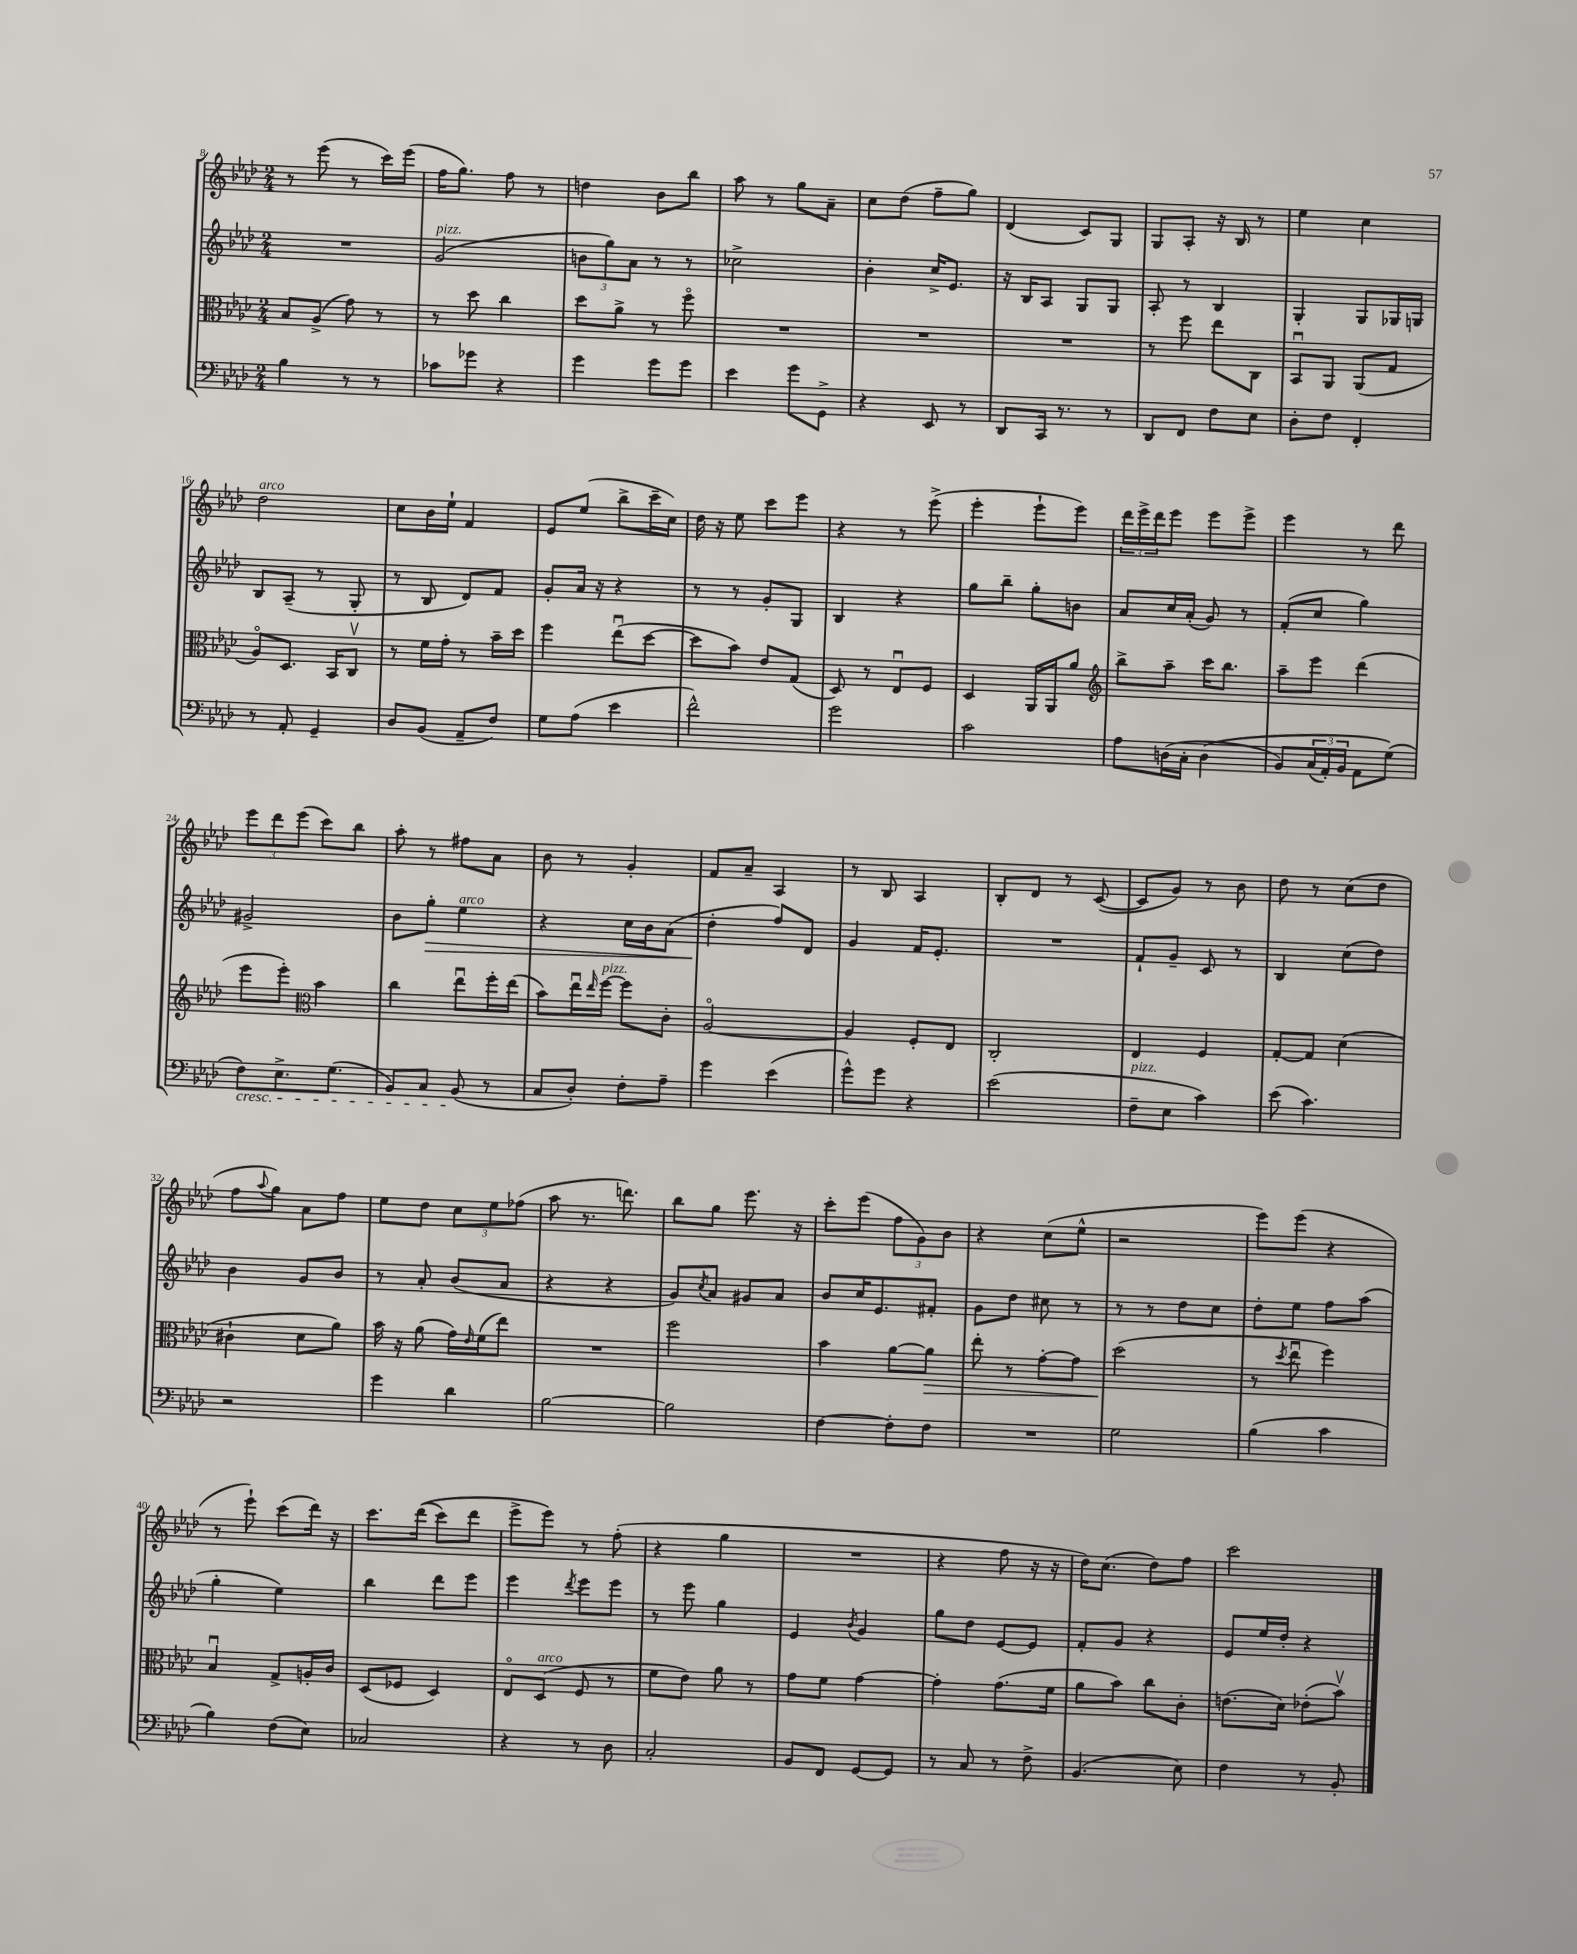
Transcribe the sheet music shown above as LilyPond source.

<<
\new StaffGroup <<
\new Staff = "s0" {
    \clef treble \key aes \major \numericTimeSignature \time 2/4
    r8 ees'''8( r8 c'''16) ees'''16( |
    f''16 g''8.) f''8 r8 |
    d''4 bes'8 bes''8 |
    aes''8 r8 g''8 aes'8-- |
    c''8 des''8( f''8-- g''8) |
    des'4( c'8) g8 |
    g8 aes8-. r16 bes16 r8 |
    ees''4 c''4 |
    des''2^\markup { \italic "arco" } |
    c''8 bes'16 ees''16-! f'4 |
    ees'8 ees''8( bes''8-> c'''16-- c''16) |
    des''16 r16 ees''8 c'''8 ees'''8 |
    r4 r8 ees'''8->( |
    ees'''4-. ees'''8-! ees'''8) |
    \tuplet 3/2 { des'''16 ees'''16-> des'''16 } ees'''8 ees'''8 ees'''8-> |
    ees'''4 r8 des'''8 |
    \tuplet 3/2 { ees'''8 des'''8 ees'''8( } c'''8) bes''8 |
    aes''8-. r8 fis''8 aes'8 |
    bes'8 r8 g'4-. |
    f'8 aes'8-- aes4 |
    r8 bes8 aes4 |
    bes8-. des'8 r8 c'8~( |
    c'8 g'8) r8 bes'8 |
    des''8 r8 c''8( des''8 |
    f''8 \appoggiatura { aes''8 } g''8) aes'8 f''8 |
    ees''8 des''8 \tuplet 3/2 { c''8 ees''8 fes''8( } |
    aes''8 r8. d'''8.) |
    bes''8 g''8 ees'''8. r16 |
    c'''8-. ees'''8( \tuplet 3/2 { f''8 g'8) bes'8 } |
    r4 c''8( ees''8-^ |
    r2 |
    ees'''8) ees'''8( r4 |
    r8 ees'''8-!) c'''8( des'''16) r16 |
    c'''8. des'''16(\( c'''8) des'''8 |
    ees'''8-> ees'''8\) r8 f''8-.( |
    r4 g''4 |
    R2 |
    r4 f''8 r16 r16 |
    des''16) c''8.( des''8) f''8 |
    c'''2 \bar "|." |
}
\new Staff = "s1" {
    \clef treble \key aes \major \numericTimeSignature \time 2/4
    R2 |
    g'2^\markup { \italic "pizz." }( |
    \tuplet 3/2 { b'8 g''8) aes'8 } r8 r8 |
    ces''2-> |
    bes'4-. c''16-> ees'8. |
    r16 bes16 aes8 g8 g8 |
    aes8-. r8 bes4 |
    g4-. g8 ges16 g16 |
    bes8 aes8--( r8 g8-. |
    r8 bes8 des'8) f'8 |
    g'8-. aes'16 r16 r4 |
    r8 r8 g'8-. g8 |
    bes4 r4 |
    g''8 bes''8-- g''8-. b'8 |
    aes'8 c''16 aes'16-.( g'8) r8 |
    f'8-.( c''8 g''4) |
    gis'2-> |
    bes'8 g''8-.\> ees''4^\markup { \italic "arco" } |
    r4 c''16 bes'16 aes'8( |
    des''4-.\! f''8) des'8 |
    g'4 f'16 ees'8.-. |
    R2 |
    f'8-! g'8-- c'8 r8 |
    bes4 c''8( des''8) |
    bes'4 g'8 bes'8 |
    r8 aes'8-. bes'8( aes'8 |
    r4 r4 |
    g'8) \acciaccatura { c''8 } aes'8 gis'8 aes'8 |
    bes'8 c''16 ees'8. fis'8-. |
    g'8 des''8 cis''8 r8 |
    r8 r8 des''8 c''8 |
    des''8-. ees''8 f''8 aes''8( |
    g''4-. ees''4) |
    bes''4 des'''8 ees'''8 |
    ees'''4 \acciaccatura { des'''8 } ees'''8 ees'''8 |
    r8 ees'''8 g''4 |
    ees'4 \acciaccatura { bes'8 } g'4 |
    g''8 des''8 ees'8~ ees'8 |
    f'8-. g'8 r4 |
    ees'8 ees''16 des''16-. r4 \bar "|." |
}
\new Staff = "s2" {
    \clef alto \key aes \major \numericTimeSignature \time 2/4
    bes8 aes8->( g'8) r8 |
    r8 des''8 c''4 |
    des''8 aes'8-> r8 f''8\flageolet |
    R2 |
    R2 |
    R2 |
    r8 f''8 ees''8 c8 |
    bes,8\downbow aes,8 aes,8( g8 |
    aes8\flageolet) des8. bes,16 c8\upbow |
    r8 f'16 g'16-. r8 bes'16-- des''16 |
    f''4 ees''8\downbow( des''8~ |
    des''8 bes'8) ees'8 g8( |
    des8) r8 ees8\downbow f8 |
    des4 aes,16 aes,16 aes'8 |
    \clef treble bes''8-> aes''8-- c'''16 bes''8. |
    aes''8-- ees'''8 des'''4( |
    ees'''8 ees'''8-.) \clef alto bes'4 |
    c''4 ees''8\downbow f''16-. ees''16( |
    bes'8) ees''16\downbow \grace { ees''16 } f''16~^\markup { \italic "pizz." } f''8 c'8-. |
    aes2~\flageolet |
    aes4 f8-. ees8 |
    c2-. |
    ees4 f4 |
    g8~-. g8 des'4( |
    cis'4-! des'8 aes'8) |
    bes'16 r16 aes'8( g'16) \grace { ees'16 } f'16( ees''8) |
    R2 |
    f''2 |
    bes'4 aes'8~ aes'8\> |
    ees''8-. r8 g'8~-. g'8 |
    des''2\!( |
    r8 \acciaccatura { des''8 } ees''8\downbow f''4) |
    bes4\downbow g8-> a16-. c'16 |
    des8( fes8 des4) |
    ees8\flageolet des8^\markup { \italic "arco" }( f8 r8 |
    f'8 ees'8) aes'8 r8 |
    g'8 f'8 g'4~ |
    g'4-. g'8.( f'16 |
    aes'8 bes'8) c''8 c'8-. |
    e'8.( des'16) ees'8-.( bes'8\upbow) \bar "|." |
}
\new Staff = "s3" {
    \clef bass \key aes \major \numericTimeSignature \time 2/4
    bes4 r8 r8 |
    ces'8 ges'8 r4 |
    g'4 g'8 g'8 |
    ees'4 g'8 g,8-> |
    r4 ees,8 r8 |
    des,8 c,16 r8. r8 |
    des,8 f,8 f8 ees8 |
    des8-. f8 f,4-. |
    r8 aes,8-. g,4-- |
    des8 bes,8( aes,8-- f8) |
    g8 aes8( ees'4 |
    f'2-^) |
    g'2 |
    c'2 |
    aes8 d16( c16-. d4\( |
    bes,8) \tuplet 3/2 { c16( aes,16-.) bes,16 } aes,8 g8(\) |
    f8\cresc) ees8.-> g8.( |
    bes,8) c8 bes,8\!( r8 |
    c8 des8-.) f8-. aes8-- |
    g'4 ees'4( |
    g'8-^) g'8 r4 |
    ees'2( |
    f8--^\markup { \italic "pizz." } ees8 c'4) |
    ees'8( c'4.) |
    r2 |
    g'4 des'4 |
    bes2~ |
    bes2 |
    f4~ f8-. f8 |
    R2 |
    g2 |
    bes4( c'4 |
    bes4) f8( ees8) |
    ces2 |
    r4 r8 des8 |
    c2-. |
    bes,8 f,8 g,8~ g,8 |
    r8 c8 r8 f8-> |
    bes,4.( ees8) |
    f4 r8 bes,8-. \bar "|." |
}
>>
>>
\layout { \context { \Score currentBarNumber = #8 } }
